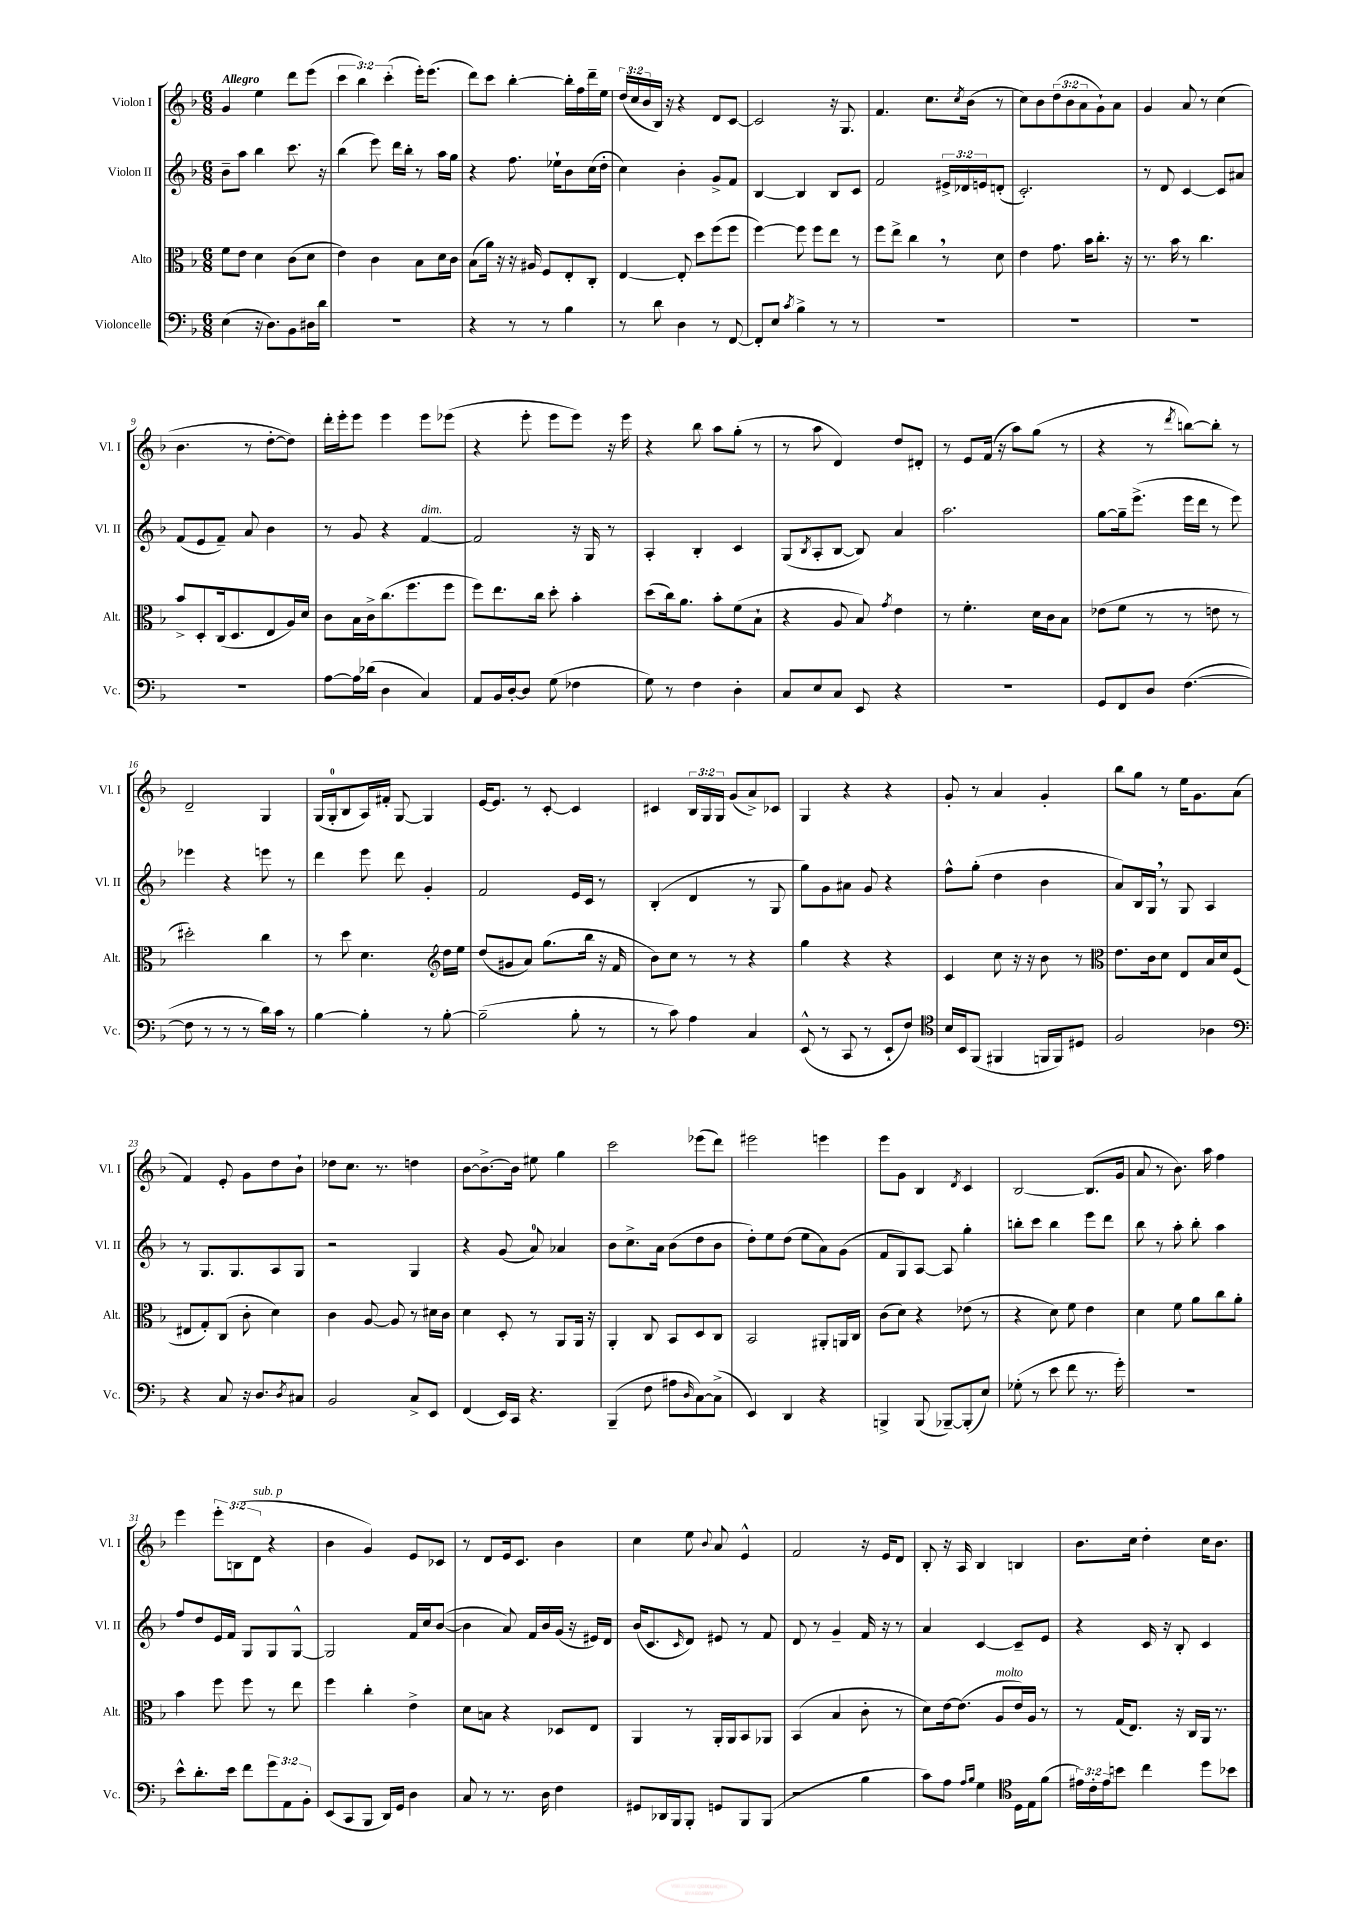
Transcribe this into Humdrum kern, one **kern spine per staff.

**kern	**kern	**kern	**kern
*part4	*part3	*part2	*part1
*staff4	*staff3	*staff2	*staff1
*I"Violoncelle	*I"Alto	*I"Violon II	*I"Violon I
*I'Vc.	*I'Alt.	*I'Vl. II	*I'Vl. I
*clefF4	*clefC3	*clefG2	*clefG2
*k[b-]	*k[b-]	*k[b-]	*k[b-]
*M6/8	*M6/8	*M6/8	*M6/8
=1	=1	=1	=1
!	!	!	!LO:TX:a:B:t=Allegro
(4E\	8f\L	8b-~\L	4g/
.	8e\J	8aa\J	.
16r	4d\	4bb-\	4ee\
8.D\L)	.	.	.
8BB-\	(8c\L	8.ccc\	8ddd\L
16D#X\L	8d\J	.	(8eee\J
16d\JJ	.	16r	.
=2	=2	=2	=2
2.r	4e\)	(4bb-\	6ccc\
.	.	.	6bb-\)
.	4c\	8eee\)	.
.	.	.	(6ccc'\
.	.	16ddd\LL	.
.	.	16bb-'\JJ	.
.	8B-\L	8r	16eee'\KL)
.	.	.	(8.eee\J
.	16d\L	16aa\LL	.
.	16c\JJ	16gg\JJ	.
=3	=3	=3	=3
4r	(8B-\L	4r	8ddd\L)
.	16a\Jk)	.	8ccc\J
.	16r	.	.
8r	16r	8.ff\	[4bb-'\
.	16A#X/	.	.
8r	8F/L	.	.
.	.	16ee-X`\KL	.
4B-\	8E'/	8b-\	16bb-'\LL]
.	.	.	16ff\
.	8C'/J	(16cc\L	16ddd~\
.	.	16dd'\JJ	16ee\JJ
=4	=4	=4	=4
8r	[4E/	4cc\)	(24dd/LL
.	.	.	24cc/
.	.	.	24b-/
8d\	.	.	16B-/JJ)
.	.	.	16r
4D\	8E'/]	4b-'\	4r
.	8dd\L	.	.
8r	(8ff\	8g^/L	8d/L
[8FF/	8ff\J	8f/J	[8c/J
=5	=5	=5	=5
8FF'/L]	[4ff\)	[4B-/	2c/]
8E/J	.	.	.
8qc/	.	.	.
4B-^\	8ff\]	4B-/]	.
.	8ff\L	.	.
8r	8ee\J	8B-/L	16r
.	.	.	8.G/
8r	8r	8c/J	.
=6	=6	=6	=6
2.r	8ff\L	2f/	4.f/
.	8ee^\J	.	.
.	4cc,\	.	.
.	.	.	8.cc\L
.	8r	24e#X^/LL	.
.	.	24d-X/	.
.	.	.	8qcc/
.	.	.	(16b-\Jk
.	.	24en/J	.
.	8d\	(8dn'/J	8r
=7	=7	=7	=7
2.r	4e\	2.c'/)	8cc\L)
.	.	.	8b-\
.	8.g\	.	(12dd\
.	.	.	12b-\
.	.	.	12a\
.	16b-\KL	.	.
.	8.cc'\J	.	8g`\)
.	.	.	8a\J
.	16r	.	.
=8	=8	=8	=8
2.r	8.r	8r	4g/
.	.	8d/	.
.	16b-\	.	.
.	8r	[4c/	8a/
.	4.cc\	.	8r
.	.	8c/L]	(4cc\
.	.	8a#X/J	.
!!LO:LB:g=z
=9	=9	=9	=9
2.r	8b-^/L	(8f/L	4.b-\
.	8D'/	8e/	.
.	(16C/k	8f~/J)	.
.	8.D/	.	.
.	.	8a/	8r
.	8E/	4b-\	[8dd'\L
.	16A/L)	.	8dd\J])
.	16d/JJ	.	.
=10	=10	=10	=10
[8A\L	8c\L	8r	16ddd'\LL
.	.	.	16eee'\J
16A\L]	16B-\L	8g/	8eee\J
(16d-X\JJ	16c^\J	.	.
4D\	(8.cc\	4r	4eee\
.	8.ff\	.	.
!	!	!LO:TX:a:i:t=dim.	!
4C/)	.	[4f/	8eee\L
.	8ff\J	.	(8eee-X\J
=11	=11	=11	=11
8AA/L	8ff\L)	2f/]	4r
16BB-/L	8.ee\	.	.
[16D'/J	.	.	.
8D/J]	.	.	8eee'\
.	16cc\Jk	.	.
(8G\	8dd'\	.	8eee\L
4F-X\	4b-'\	16r	8eee\J)
.	.	16G/	.
.	.	8r	16r
.	.	.	16eee\
=12	=12	=12	=12
8G\)	(8dd\L	4A'/	4r
8r	16cc\k)	.	.
.	8.a\J	.	.
4F\	.	4B-'/	8bb-\
.	8b-'\L	.	8aa\L
4D'\	(8f\	4c/	(8gg'\J
.	8B-`\J	.	8r
=13	=13	=13	=13
8C/L	4r	(8G/L	8r
.	.	8qB-/	.
8E/	.	8A'/	8aa\
8C/J	8A/	[8B-/J	4d/)
8EE/	8B-/)	8B-/])	.
.	8qg/	.	.
4r	4e\	4a/	8dd/L
.	.	.	8d#X'/J
=14	=14	=14	=14
2.r	8r	2.aa\	8r
.	4.f'\	.	8e/L
.	.	.	(16f/Jk
.	.	.	16r
.	.	.	8aa\L)
.	16d\LL	.	(8gg\J
.	16c\J	.	.
.	8B-\J	.	8r
=15	=15	=15	=15
8GG/L	(8e-X\L	[8gg\L	4r
8FF/	8f\J	16gg~\k]	.
.	.	(8.eee^\J	.
8D/J	8r	.	8r
.	.	.	8qddd/
([4.F\	8r	16eee\LL	[8bbn\L)
.	.	16ddd\JJ	.
.	8en\	8r	8bb'\J]
.	8r	8eee\)	8r
!!LO:LB:g=z
=16	=16	=16	=16
8F\]	2dd#X'\)	4eee-X\	2d~/
8r	.	.	.
8r	.	4r	.
8r	.	.	.
16d\LL)	4cc\	8eeen\	4G/
16c\JJ	.	.	.
8r	.	8r	.
=17	=17	=17	=17
[4B-\	8r	4ddd\	(16G/LL
.	.	.	16G'/J
.	8dd\	.	8B-/
4B-'\]	4.d\	8eee\	16A/L)
.	.	.	16f#X'/JJ
.	.	8ddd\	[8G/
8r	.	4g'/	4G/]
*	*clefG2	*	*
[8B-'\	16dd\LL	.	.
.	16ee\JJ	.	.
=18	=18	=18	=18
(2B-~\]	(8dd/L	2f/	[16e/KL
.	.	.	8.e/J]
.	8g#X/	.	.
.	8a/J)	.	8r
.	(8.gg\L	.	[8c'/
8B-'\	.	16e/LL	4c/]
.	16bb-\Jk	16c/JJ	.
8r	16r	8r	.
.	16f/	.	.
=19	=19	=19	=19
8r	8b-\L)	(4B-'/	4c#X/
8c\)	8cc\J	.	.
4A\	8r	4d/	24B-/LL
.	.	.	24G/
.	.	.	24G/JJ
.	8r	.	(8g/L
4C/	4r	8r	8a^/)
.	.	8G/	8c-X/J
=20	=20	=20	=20
(8EE^^/	4gg\	8gg\L)	4G/
8r	.	8g\	.
8CC/	4r	8a#X\J	4r
8r	.	8g/	.
8EE`/L	4r	4r	4r
8F/J)	.	.	.
=21	=21	=21	=21
*clefC4	*	*	*
16B-/LL	4c/	8ff^^\L	8g'/
16BB-/J	.	.	.
(8FF/J	.	(8gg'\J	8r
4FF#X/	8cc\	4dd\	4a/
.	16r	.	.
.	16r	.	.
16FFn/LL	8b-\	4b-\	4g'/
16FF/J)	.	.	.
8D#X/J	8r	.	.
=22	=22	=22	=22
*	*clefC3	*	*
2F/	8.e\L	8a/L)	8bb-\L
.	.	16B-/L	8gg\J
.	16c\k	16G,/JJ	.
.	8d\J	8r	8r
.	8E/L	8G/	16ee\KL
.	.	.	8.g\
4A-X\	16B-/L	4A/	.
.	16d/J	.	.
.	(8F/J	.	(8a\J
!!LO:LB:g=z
=23	=23	=23	=23
*clefF4	*	*	*
4r	8E#X/L	8r	4f/)
.	8G'/)	8.G/L	.
8C/	(8C/J	.	8e'/
.	.	8.G/	.
16r	8c'\	.	8g\L
8.D/L	.	.	.
.	4d\)	8A/	8dd\
8qD/	.	.	.
8C#X/J	.	8G/J	8b-`\J
=24	=24	=24	=24
2BB-/	4c\	2r	8dd-X\L
.	.	.	8.cc\J
.	[8A/	.	.
.	.	.	8.r
.	8A/]	.	.
8C^/L	8r	4G/	4ddn\
8EE/J	16d#X\LL	.	.
.	16c\JJ	.	.
=25	=25	=25	=25
(4FF/	4d\	4r	[8b-\L
.	.	.	8.b-^\_
16EE/LL)	8D'/	(8g/	.
16CC/JJ	.	.	16b-\Jk]
4.r	8r	8a/)	8ee#X\
.	8AA/L	4a-X/	4gg\
.	16AA/Jk	.	.
.	16r	.	.
=26	=26	=26	=26
(4BBB-~/	4AA'/	8b-\L	2ccc\
.	.	8.cc^\	.
8F\	8C/	.	.
.	.	16a\Jk	.
8A#X\L	8BB-/L	(8b-\L	.
16qqD/	.	.	.
[8C\)	8D/	8dd\	(8eee-X\L
(8C^\J]	8C/J	8b-\J	8ddd\J)
=27	=27	=27	=27
4EE/)	2BB-/	8dd'\L)	2eee#X\
.	.	8ee\	.
4DD/	.	(8dd\J	.
.	.	8ee\L	.
4r	8AA#X'/L	8a\)	4eeen\
.	16AAn/L	(8g\J	.
.	16C/JJ	.	.
=28	=28	=28	=28
4BBBn^/	(8c\L	8f/L	8eee\L
.	8d\J)	8G/)	8g\J
(8BBB/	4r	[8A/J	4B-/
[8BBB-X~/L)	.	8A/]	.
.	.	.	8qd/
(8BBB-'/]	(8e-X\	4gg'\	4c/
8E/J)	8r	.	.
=29	=29	=29	=29
(8G-X'\	4r	8bbn'\L	[2B-/
8r	.	8ccc\J	.
8e\	8d\)	4bb\	.
8f\	8f\	.	.
8.r	4e\	8eee\L	(8.B-/L]
.	.	8ddd\J	.
16g'\)	.	.	16g/Jk
=30	=30	=30	=30
2.r	4d\	8bb-\	8a/
.	.	8r	8r
.	8f\	8aa'\	8.b-\)
.	8a\L	8bb-'\	.
.	.	.	16aa\
.	8cc\	4aa\	4ff\
.	8a'\J	.	.
!!LO:LB:g=z
=31	=31	=31	=31
8e^^\L	4b-\	8ff/L	4eee\
8.d'\	.	8dd/	.
.	8ff\	16e/L	12eee'\L
16e\Jk	.	16f/JJ	.
.	.	.	(12Bn\
8f\L	8ff\	8G/L	.
!	!	!	!LO:TX:a:i:t=sub. p
.	.	.	12d\J
12g\	8r	8G/	4r
12AA\	.	.	.
.	8ee\	[8G^^/J	.
12BB-'\J	.	.	.
=32	=32	=32	=32
(8EE/L	4ff\	2G/]	4b-\
8CC/	.	.	.
8BBB-/J	4cc'\	.	4g/)
16DD/LL)	.	.	.
16GG/JJ	.	.	.
4D\	4e^\	16f/LL	8e/L
.	.	16cc/J	.
.	.	([8b-/J	8c-X/J
=33	=33	=33	=33
8C/	8d\L	4b-\]	8r
8r	8Bn\J	.	8d/L
8.r	4r	8a/)	16e/k
.	.	.	8.c/J
.	.	16f/LL	.
16D\	.	16b-/	.
4F\	8D-X/L	(16g/JJ	4b-\
.	.	16r	.
.	8E/J	16e#X/LL)	.
.	.	16d/JJ	.
=34	=34	=34	=34
8GG#X/L	4AA/	(16b-/KL	4cc\
.	.	8.c/	.
16DD-X/L	.	.	.
16BBB-/J	.	.	.
.	.	16qqc/	.
8BBB-'/J	8r	8d/J)	8ee\
.	.	.	8qqb-/
8GGn/L	16AA'/LL	8e#X/	8a/
.	16AA/J	.	.
8BBB-/	8BB-/	8r	4e^^/
(8BBB-/J	8AA-X/J	8f/	.
=35	=35	=35	=35
2r	(4BB-/	8d/	2f/
.	.	8r	.
.	4B-/	4g~/	.
4B-\	8c'\	16f/	16r
.	.	16r	16e/KL
.	8r	8r	8d/J
=36	=36	=36	=36
8c\L)	8d\L)	4a/	8B-'/
8A\J	[16e\k	.	16r
.	(8.e\J]	.	16A/
16qqA/LL	.	.	.
16qqB-/JJ	.	.	.
4G\	.	[4c/	4B-/
!	!LO:TX:a:i:t=molto	!	!
.	8A/L	.	.
*clefC4	*	*	*
16D\LL	16e/L)	8c~/L]	4Bn/
16E\J	16A/JJ	.	.
(8f\J	8r	8e/J	.
=37	=37	=37	=37
24e#X\LL)	8r	4r	8.b-\L
24c'\	.	.	.
24e#\J	.	.	.
8bn\J	(16G/KL	.	.
.	8.E/J)	.	16cc\Jk
4cc\	.	16c/	4dd'\
.	.	16r	.
.	16r	8B-'/	.
.	16C/LL	.	.
8dd\L	16AA/JJ	4c/	16cc\KL
.	8.r	.	8.b-\J
8b-X\J	.	.	.
==	==	==	==
*-	*-	*-	*-
